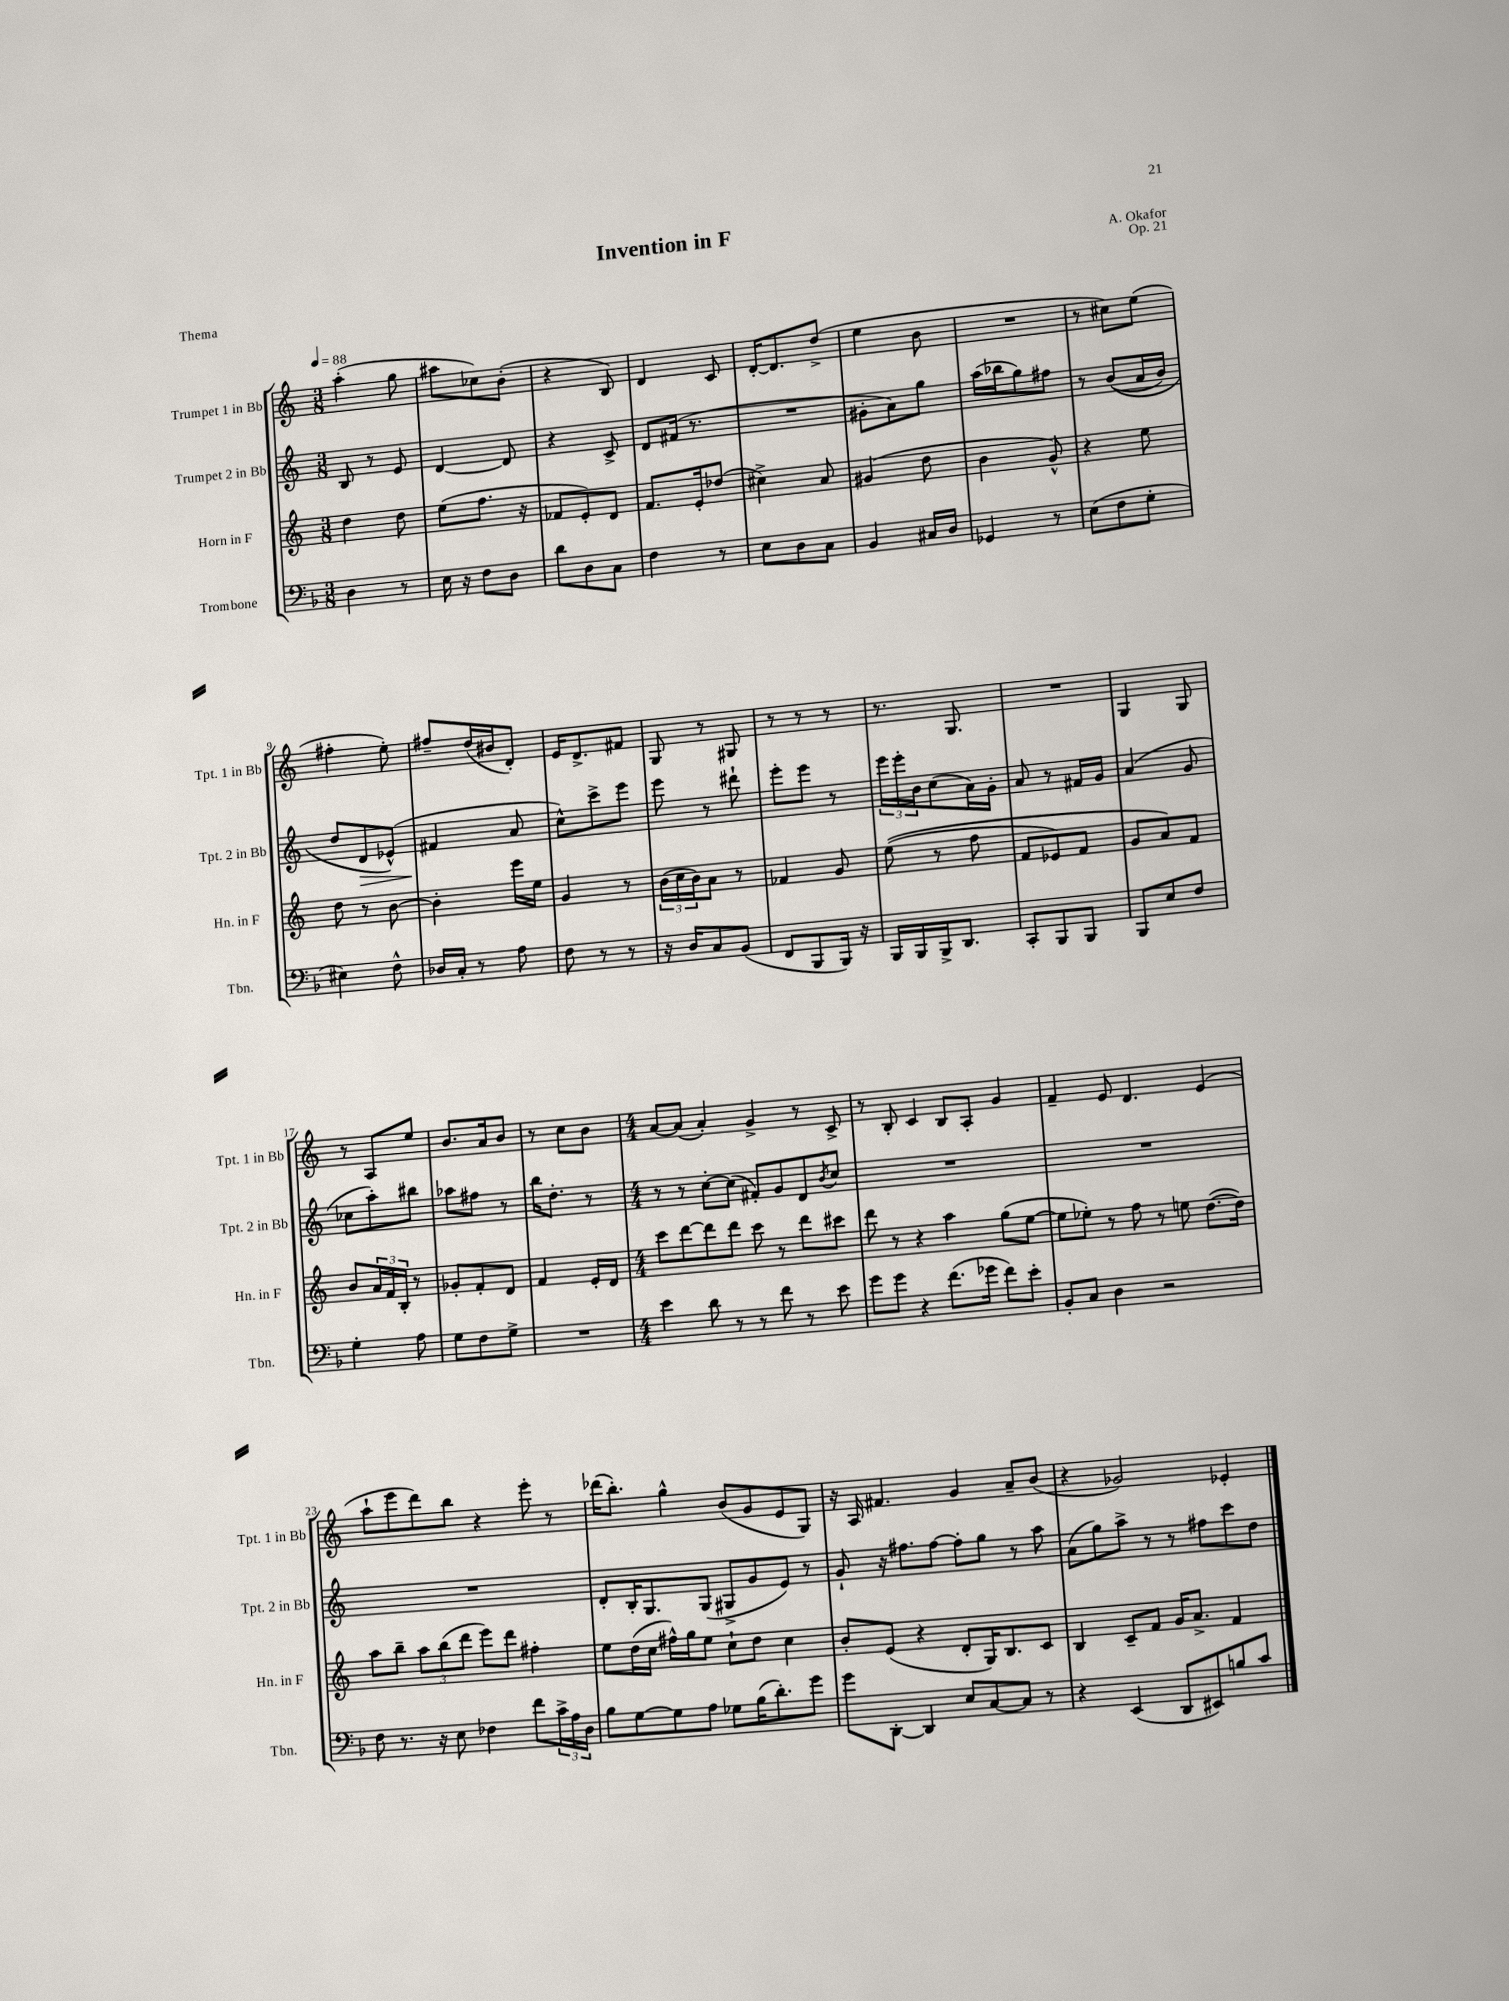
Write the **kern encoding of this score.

**kern	**kern	**kern	**dynam	**kern
*part4	*part3	*part2	*part2	*part1
*staff4	*staff3	*staff2	*staff2	*staff1
*I"Trombone	*I"Horn in F	*I"Trumpet 2 in Bb	*	*I"Trumpet 1 in Bb
*I'Tbn.	*I'Hn. in F	*I'Tpt. 2 in Bb	*	*I'Tpt. 1 in Bb
*clefF4	*clefG2	*clefG2	*	*clefG2
*k[b-]	*k[]	*k[]	*	*k[]
*M3/8	*M3/8	*M3/8	*	*M3/8
*MM88	*MM88	*MM88	*	*MM88
=1	=1	=1	=1	=1
4D\	4dd\	8B/	.	(4aa'\
.	.	8r	.	.
8r	8dd\	8e/	.	8gg\
=2	=2	=2	=2	=2
16E\	(8ee\L	[4d/	.	8aa#X\L
16r	.	.	.	.
8F\L	8.ff\J	.	.	8cc-X\)
8D\J	.	8d/]	.	(8b'\J
.	16r	.	.	.
=3	=3	=3	=3	=3
8d\L	8f-X/L	4r	.	4r
8D\	8e'/)	.	.	.
8C\J	8d/J	8c^/	.	8B/)
=4	=4	=4	=4	=4
4F\	8.f/L	8d/L	.	4d/
.	.	(16f#X/Jk	.	.
.	16e'/k	8.r	.	.
8r	(8dd-X/J	.	.	8c/
=5	=5	=5	=5	=5
8E\L	4cc#X^\)	4.r	.	[16d'/KL
.	.	.	.	8.d/]
8D\	.	.	.	.
8C\J	8a/	.	.	(8dd^/J
=6	=6	=6	=6	=6
4BB-/	(4g#X/	8g#X'\L	.	4ee\
.	.	8a\)	.	.
16C#X/LL	8dd\	8gg\J	.	8b\
16D/JJ	.	.	.	.
=7	=7	=7	=7	=7
4GG-X/	4b\	(16aa\LL	.	4.r
.	.	16bb-X\J	.	.
.	.	8gg\)	.	.
8r	8g^^/)	8ff#X\J	.	.
=8	=8	=8	=8	=8
(8E\L	4r	8r	.	8r
8F\	.	((8b/L	.	8cc#X\L)
8G'\J	8ee\	16a/L	.	(8ee\J
.	.	16b/JJ)	.	.
!!LO:LB:g=z
=9	=9	=9	=9	=9
4E#X\)	8dd\	8dd/L	.	4ff#X'\
!	!	!	!LO:HP:b	!
.	8r	8d/	>	.
8F^^\	[8b\	(8e-X^^/J)	.	8ee'\)
=10	=10	=10	=10	=10
16D-X/LL	4b'\]	4f#X/	.	8ff#X~/L
16C'/JJ	.	.	.	.
8r	.	.	.	(16dd/L
.	.	.	.	16b#X/J
8A\	16eee\LL	8a/	]	8d'/J)
.	16ee\JJ	.	.	.
=11	=11	=11	=11	=11
8F\	4g/	8cc^^\L)	.	16e/KL
.	.	.	.	8.d^/
8r	.	8ccc^\	.	.
8r	8r	8eee\J	.	8f#X/J
=12	=12	=12	=12	=12
16r	(24b\LL	8eee\	.	8G/
.	24cc\	.	.	.
16D/KL	.	.	.	.
.	24b\J)	.	.	.
8C/	8a\J	8r	.	8r
(8BB-/J	8r	8ddd#X`\	.	8G#X/
=13	=13	=13	=13	=13
8FF/L	4f-X/	8eee'\L	.	8r
8BBB-/	.	8eee\J	.	8r
16BBB-/Jk)	8g/	8r	.	8r
16r	.	.	.	.
=14	=14	=14	=14	=14
16BBB-/LL	((8ee\	24eee\LL	.	8.r
.	.	24eee'\	.	.
16BBB-/	.	.	.	.
.	.	24b\J	.	.
16BBB-^/J	8r	(8cc\	.	.
8.DD/J	.	.	.	8.G/
.	8ff\	16a\L)	.	.
.	.	16g'\JJ	.	.
=15	=15	=15	=15	=15
8CC'/L	8f/L	8a/	.	4.r
8BBB-/	8e-X/)	8r	.	.
8BBB-/J	8f/J	16f#X/LL	.	.
.	.	16g/JJ	.	.
=16	=16	=16	=16	=16
8BBB-/L	8g/L	(4a/	.	4G/
8E/	8a/)	.	.	.
8F/J	8f/J	8g/	.	8G/
!!LO:LB:g=z
=17	=17	=17	=17	=17
4G'\	8b/L	8cc-X\L	.	8r
.	24a/L	8aa'\)	.	8A/L
.	24f/	.	.	.
.	24B'/JJ	.	.	.
8A\	8r	8bb#X\J	.	8ee/J
=18	=18	=18	=18	=18
8G\L	8g-X'/L	8aa-X\L	.	8.b/L
8F\	8f'/	8ff#X\J	.	.
.	.	.	.	16a/k
8G^\J	8d/J	8r	.	8b/J
=19	=19	=19	=19	=19
4.r	4f/	16bb\KL	.	8r
.	.	8.dd'\J	.	.
.	.	.	.	8cc\L
.	16e'/LL	8r	.	8b\J
.	16d/JJ	.	.	.
=20	=20	=20	=20	=20
*M4/4	*M4/4	*M4/4	*	*M4/4
4e\	8ccc\L	8r	.	[8a/L
.	[8ddd\	8r	.	(8a/J]
8d\	8ddd\]	[8cc'\L	.	4a'/)
8r	8ddd\J	(8cc\J]	.	.
8r	8ccc\	8f#X'/L)	.	4g^/
8f\	8r	8g/	.	.
8r	8ddd\L	8d/	.	8r
.	.	8qb/	.	.
8e\	8ccc#X\J	8cc/J	.	8c^/
=21	=21	=21	=21	=21
8g\L	8ddd\	1r	.	8r
8g\J	8r	.	.	8B'/
4r	4r	.	.	4c/
(8.f\L	4aa\	.	.	8B/L
.	.	.	.	8A'/J
16g-X\Jk	.	.	.	.
8f\L)	(8gg\L	.	.	4g/
8e'\J	[8ee\J	.	.	.
=22	=22	=22	=22	=22
8BB-'/L	8ee\L]	1r	.	4f~/
8C/J	8ee-X'\J)	.	.	.
4D\	8r	.	.	8e/
.	8ff\	.	.	4.d/
2r	8r	.	.	.
.	8een\	.	.	.
.	([8.dd\L	.	.	(4e/
.	16dd\Jk])	.	.	.
!!LO:LB:g=z
=23	=23	=23	=23	=23
8F\	8aa\L	1r	.	8aa`\L
8.r	8bb~\J	.	.	8eee\
.	12aa\L	.	.	8ddd\)
16r	.	.	.	.
.	(12bb\	.	.	.
8E\	.	.	.	8bb\J
.	12ddd\J	.	.	.
4F-X\	8eee\L)	.	.	4r
.	8ddd\J	.	.	.
8f\L	4ff#X'\	.	.	8eee'\
24c^\L	.	.	.	8r
24A\	.	.	.	.
24D\JJ	.	.	.	.
=24	=24	=24	=24	=24
8B-\L	8ee\L	8d'/L	.	(16ddd-X\KL
.	.	.	.	8.bb'\J)
[8G\	(16dd\L	16B'/K	.	.
.	16cc\JJ	8.G/	.	.
8G\]	16ff#X^^\LL)	.	.	4gg^^\
.	16gg\J	.	.	.
8A\J	8ee\J	(8G/J	.	.
8G-X\L	8cc`\L	8G#X^/L	.	(8b/L
(16B-\K	8dd\J	8g/	.	8g/
8.d'\)	.	.	.	.
.	4cc\	8e/J)	.	8e/
8g\J	.	8r	.	8G/J)
=25	=25	=25	=25	=25
8g\L	8b'/L	8g`/	.	16r
.	.	.	.	16A/
[8DD'\J	(8e/J	16r	.	4.f#X/
.	.	8.ff#X\L	.	.
4DD/]	4r	.	.	.
.	.	[8ff#\J	.	.
8E/L	8d'/L	8ff#'\L]	.	4g/
[8C/	16G/K)	8gg\J	.	.
.	8.B/	.	.	.
8C/J]	.	8r	.	8a~/L
8r	8c/J	8aa\	.	(8b/J
=26	=26	=26	=26	=26
4r	4B/	(8a\L	.	4r
.	.	8gg\)	.	.
(4EE/	8c~/L	8aa^\J	.	2g-X/)
.	8f/J	8r	.	.
8DD/L	16g/KL	8r	.	.
.	8.a^/J	.	.	.
8EE#X/)	.	8ff#X\L	.	.
8Bn/	4f/	8ccc\	.	4e-X'/
8c/J	.	8dd\J	.	.
==	==	==	==	==
*-	*-	*-	*-	*-
